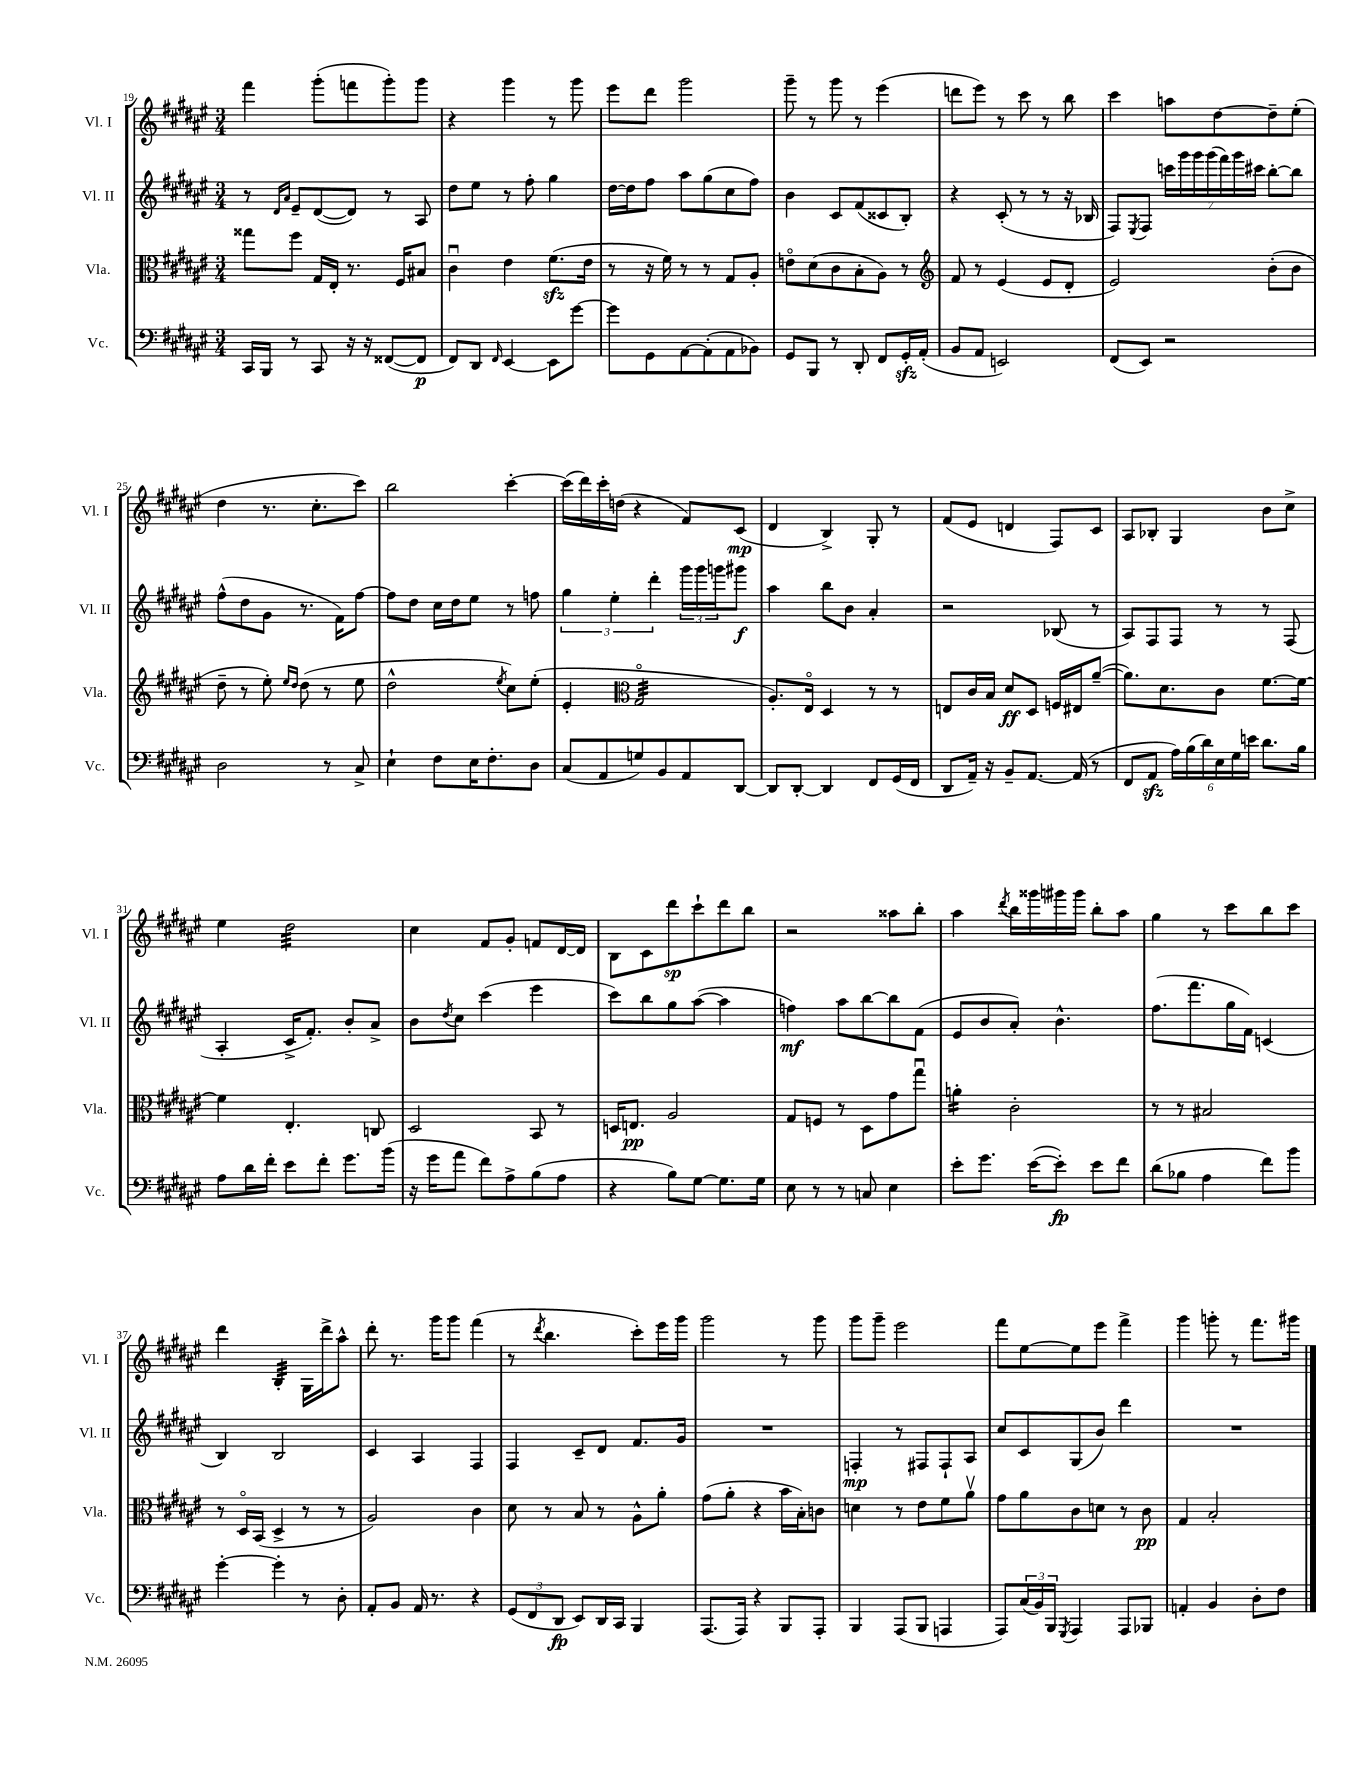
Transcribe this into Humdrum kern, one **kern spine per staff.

**kern	**kern	**kern	**kern
*staff4	*staff3	*staff2	*staff1
*clefF4	*clefC3	*clefG2	*clefG2
*k[f#c#g#d#a#e#]	*k[f#c#g#d#a#e#]	*k[f#c#g#d#a#e#]	*k[f#c#g#d#a#e#]
*M3/4	*M3/4	*M3/4	*M3/4
16CC#	8gg##	8r	4fff#
16BBB	.	.	.
.	.	16qqd#	.
.	.	16qqa#	.
8r	8ff#	8e#~	.
8CC#	16G#	([8d#	(8ggg#'
.	16E#'	.	.
16r	8.r	8d#])	8fff
16r	.	.	.
([8FF##	.	8r	8ggg#')
.	16F#	.	.
8FF##]	8B#	8A#	8ggg#
=	=	=	=
8FF#)	4c#u	8dd#	4r
8DD#	.	8ee#	.
16qqFF#	.	.	.
[4EE#	4e#	8r	4ggg#
.	.	8ff#'	.
8EE#]	(8.f#	4gg#	8r
[8g#	.	.	8ggg#
.	16e#	.	.
=	=	=	=
8g#]	8r	[16dd#	8eee#
.	.	16dd#]	.
8GG#	16r	8ff#	8ddd#
.	16f#)	.	.
[8AA#	8r	8aa#	2ggg#
(8AA#']	8r	(8gg#	.
8AA#	8G#	8cc#	.
8BB-)	8A#'	8ff#)	.
=	=	=	=
8GG#	8eo	4b	8ggg#~
8BBB	(8d#	.	8r
8r	8c#	8c#	8ggg#
8DD#'	8B'	(8f#	8r
8FF#	8A#)	8c##	(4eee#
16GG#'	8r	8B')	.
(16AA#'	.	.	.
=	=	=	=
*	*clefG2	*	*
8BB	8f#	4r	8ddd
8AA#	8r	.	8eee#)
2EE)	(4e#	(8c#'	8r
.	.	8r	8ccc#
.	8e#	8r	8r
.	8d#'	16r	8bb
.	.	16B-	.
=	=	=	=
(8FF#	2e#)	8F#)	4ccc#
.	.	8qE#	.
8EE#)	.	8F#	.
2r	.	28ccc	8aa
.	.	28ggg#	.
.	.	28ggg#	.
.	.	(28ggg#	.
.	.	.	[8dd#
.	.	28fff#)	.
.	.	28ggg#	.
.	.	28ccc#	.
.	(8b'	[8bb'	8dd#~]
.	8b	8bb]	(8ee#'
=	=	=	=
2D#	8dd#~	(8ff#^^	4dd#
.	8r	8dd#	.
.	8ee#')	8g#	8.r
.	16qqee#	.	.
.	16qqdd#	.	.
.	(8dd#	8.r	.
.	.	.	8.cc#'
8r	8r	.	.
.	.	16f#)	.
8C#^	8ee#	[8ff#	8ccc#)
=	=	=	=
4E#`	2dd#^^	8ff#]	2bb
.	.	8dd#	.
8F#	.	16cc#	.
.	.	16dd#	.
16E#	.	8ee#	.
8.F#'	.	.	.
.	8qee#	.	.
.	8cc#)	8r	[4ccc#'
8D#	(8ee#'	8ff	.
=	=	=	=
(8C#	4e#'	6gg#	(16ccc#]
.	.	.	16ddd#)
8AA#	.	.	16ccc#'
.	.	6ee#'	.
.	.	.	(16dd
*	*clefC3	*	*
8G)	2G#o	.	4r
.	.	6ddd#'	.
8BB	.	.	.
8AA#	.	24ggg#	8f#)
.	.	24ggg#	.
.	.	24ggg	.
[8DD#	.	8ggg#	(8c#
=	=	=	=
8DD#]	8.A#')	4aa#	4d#
[8DD#'	.	.	.
.	16E#o	.	.
4DD#]	4D#	8bb	4B^)
.	.	8b	.
8FF#	8r	4a#'	8G#'
(16GG#	8r	.	8r
16FF#	.	.	.
=	=	=	=
8DD#	8E	2r	(8f#
16AA#~)	16c#	.	8e#
16r	16B	.	.
8BB~	8d#	.	4d
[8.AA#	8D#	.	.
.	16F	(8B-	8F#)
(16AA#]	16E#	.	.
8r	([8a#~	8r	8c#
=	=	=	=
8FF#	8.a#])	8A#)	8A#
8AA#	.	8F#	8B-'
.	8.d#	.	.
24A#)	.	8F#	4G#
(24B	.	.	.
24d#)	.	.	.
24E#	8c#	8r	.
24G#	.	.	.
24e	.	.	.
8.d#	[8.f#	8r	8b
.	.	(8F#	8cc#^
16B	16f#_	.	.
=	=	=	=
8A#	4f#]	4A#'	4ee#
16d#	.	.	.
16f#'	.	.	.
8e#	4.E#'	16c#^	2dd#
.	.	8.f#')	.
8f#'	.	.	.
8.g#	.	8b'	.
.	8C	8a#^	.
(16b	.	.	.
=	=	=	=
16r	2D#	8b	4cc#
16g#	.	.	.
.	.	8qdd#	.
8a#	.	8cc#	.
8f#)	.	(4ccc#	8f#
8A#^	.	.	8g#'
(8B	8BB	4eee#	8f
8A#	8r	.	[16d#
.	.	.	16d#]
=	=	=	=
4r	16D	8ccc#)	8B
.	8.E	.	.
.	.	8bb	8c#
8B)	2A#	8gg#	8ddd#
[8G#	.	([8aa#	8ccc#`
8.G#]	.	4aa#]	8ddd#
.	.	.	8bb
16G#	.	.	.
=	=	=	=
8E#	8G#	4ff)	2r
8r	8F	.	.
8r	8r	8aa#	.
8C	8D#	[8bb	.
4E#	8g#	8bb]	8aa##
.	8gg#u	(8f#	8bb'
=	=	=	=
8e#'	4a'	8e#	4aa#
8.g#	.	8b	.
.	.	.	8qddd#
.	2c#'	8a#')	16bb
([16e#	.	.	16ggg##
8e#'])	.	4.b^^	16ggg#
.	.	.	16ggg#
8e#	.	.	8bb'
8f#	.	.	8aa#
=	=	=	=
(8d#	8r	(8.ff#	4gg#
8B-	8r	.	.
.	.	8.fff#	.
4A#	2B#	.	8r
.	.	16gg#	8ccc#
.	.	16f#)	.
8f#)	.	(4c	8bb
8b	.	.	8ccc#
=	=	=	=
[4g#'	8r	4B)	4ddd#
.	16D#o	.	.
.	(16BB	.	.
4g#']	4D#^	2B	4B'
8r	8r	.	16G#
.	.	.	16ddd#^
8D#'	8r	.	8aa#^^
=	=	=	=
8AA#'	2A#)	4c#	8ddd#'
8BB	.	.	8.r
16AA#	.	4A#	.
8.r	.	.	16ggg#
.	.	.	8ggg#
4r	4c#	4F#	(4fff#
=	=	=	=
(12GG#	8d#	4F#	8r
12FF#	.	.	.
.	.	.	8qddd#
.	8r	.	4.bb
12DD#	.	.	.
8EE#)	8B	8c#~	.
16DD#	8r	8d#	.
16CC#	.	.	.
4BBB	8A#^^	8.f#	8ccc#')
.	8a#'	.	16eee#
.	.	16g#	16ggg#
=	=	=	=
(8.AAA#	(8g#	2.r	2ggg#
.	8a#'	.	.
16AAA#)	.	.	.
4r	4r	.	.
8BBB	16b	.	8r
.	16B')	.	.
8AAA#'	8c	.	8ggg#
=	=	=	=
4BBB	4d	4F'	8ggg#
.	.	.	8ggg#~
(8AAA#	8r	8r	2eee#
8BBB	8e#	8F#	.
4AAA	8f#	8F#`	.
.	8a#v	8A#	.
=	=	=	=
8AAA#)	8g#	8cc#	8fff#
(24C#	8a#	8c#	[8ee#
24BB)	.	.	.
24BBB	.	.	.
8qGGG#	.	.	.
4AAA#	8c#	(8G#	8ee#]
.	8d	8b)	8eee#
8AAA#	8r	4ddd#	4fff#^
8BBB-	8c#	.	.
=	=	=	=
4AA'	4G#	2.r	4ggg#
4BB	2B'	.	8ggg'
.	.	.	8r
8D#'	.	.	8.fff#
8F#	.	.	.
.	.	.	16ggg#
==	==	==	==
*-	*-	*-	*-
